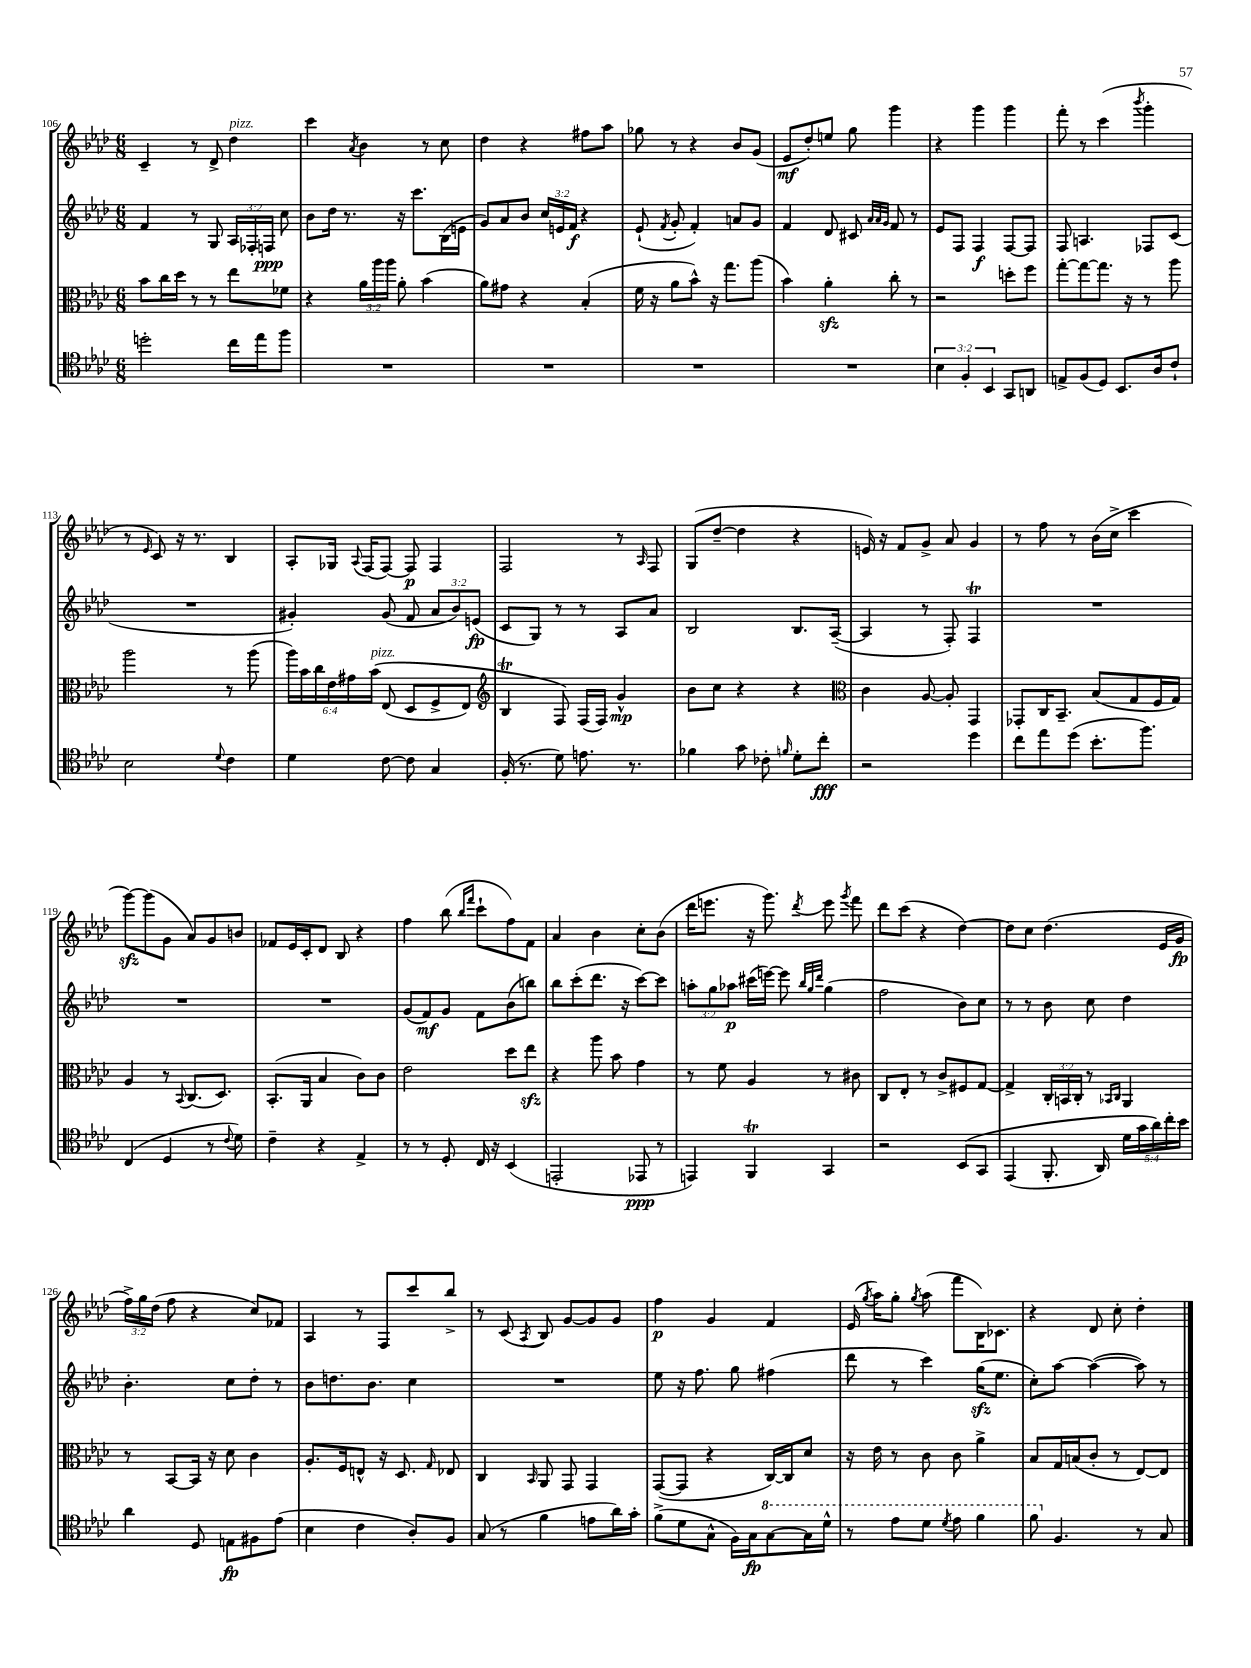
<<
\new StaffGroup <<
\new Staff = "s0" {
    \clef treble \key aes \major \numericTimeSignature \time 6/8 \override Staff.TupletNumber.text = #tuplet-number::calc-fraction-text
    \autoBeamOff c'4-- r8 des'8-> des''4^\markup { \italic "pizz." } |
    c'''4 \acciaccatura { aes'8 } bes'4 r8 c''8 |
    des''4 r4 fis''8[ aes''8] |
    ges''8 r8 r4 bes'8[ g'8]( |
    ees'8[\mf des''8-.) e''8] g''8 g'''4 |
    r4 g'''4 g'''4 |
    f'''8-. r8 c'''4( \acciaccatura { bes'''8 } g'''4-. |
    r8 \grace { ees'16 } c'8) r16 r8. bes4 |
    aes8[-. ges16] \appoggiatura { aes8 } f16[( f8]~) f8\p f4 |
    f2 r8 \grace { aes16 } f8 |
    g8[( des''8]~-- des''4 r4 |
    e'16) r16 f'8[ g'8]-> aes'8 g'4 |
    r8 f''8 r8 bes'16[( c''16]-> c'''4 |
    g'''8[~\sfz) g'''8( g'8] aes'8[) g'8 b'8] |
    fes'8[ ees'16 c'16-. des'8] bes8 r4 |
    f''4 bes''8( \grace { bes''16[ f'''16] } c'''8[-! f''8) f'8] |
    aes'4 bes'4 c''8[-. bes'8]( |
    des'''16[ e'''8.] r16 g'''8.) \acciaccatura { des'''8 } e'''8 \acciaccatura { g'''8 } f'''8 |
    des'''8[ c'''8]( r4 des''4~) |
    des''8[ c''8] des''4.( ees'16[ g'16]\fp |
    \tuplet 3/2 { f''16[->) g''16 des''16]( } f''8 r4 c''8[) fes'8] |
    aes4 r8 f8[ c'''8 bes''8]-> |
    r8 c'8( \acciaccatura { aes8 } bes8) g'8[~ g'8 g'8] |
    f''4\p g'4 f'4 |
    ees'16( \acciaccatura { g''8 } aes''16[) g''8]-. \acciaccatura { g''8 } aes''8( f'''8[ bes16) ces'8.] |
    r4 des'8 c''8-. des''4-. \bar "|." |
}
\new Staff = "s1" {
    \clef treble \key aes \major \numericTimeSignature \time 6/8 \override Staff.TupletNumber.text = #tuplet-number::calc-fraction-text
    \autoBeamOff f'4 r8 g8 \tuplet 3/2 { aes16[ fes16-. f16]\ppp } c''8 |
    bes'8[ des''16] r8. r16 c'''8.[ bes16( e'16] |
    g'8[) aes'8 bes'8] \tuplet 3/2 { c''16[ e'16 f'16]\f } r4 |
    ees'8-!( \acciaccatura { f'8 } g'8-. f'4-.) a'8[ g'8] |
    f'4 des'8 cis'8 \grace { aes'32[ aes'32 g'32] } f'8 r8 |
    ees'8[ f8] f4\f f8[~ f8] |
    f8 a4. fes8[ c'8]( |
    R2. |
    gis'4-.) gis'8( f'8 \tuplet 3/2 { aes'8[ bes'8) e'8]\fp( } |
    c'8[ g8]) r8 r8 aes8[ aes'8] |
    bes2 bes8.[ aes16]~--( |
    aes4 r8 f8-.) f4\trill |
    R2. |
    R2. |
    R2. |
    g'8[( f'8\mf) g'8] f'8[ bes'8( b''8]) |
    bes''8[ c'''8-.( des'''8.] r16 c'''8[~) c'''8] |
    \tuplet 3/2 { a''8[-. g''8 aes''8]\p } cis'''16[( e'''16]~) e'''8 \grace { bes''32[ g''32 des'''32] } g''4( |
    f''2 bes'8[) c''8] |
    r8 r8 bes'8 c''8 des''4 |
    bes'4.-. c''8[ des''8]-. r8 |
    bes'8[ d''8. bes'8.] c''4 |
    R2. |
    ees''8 r16 f''8. g''8 fis''4( |
    des'''8 r8 c'''4) g''16[\sfz( ees''8.] |
    c''8[-.) aes''8]~ aes''4~( aes''8) r8 \bar "|." |
}
\new Staff = "s2" {
    \clef alto \key aes \major \numericTimeSignature \time 6/8 \override Staff.TupletNumber.text = #tuplet-number::calc-fraction-text
    \autoBeamOff bes'8[ c''16 des''16] r8 r8 ees''8[ fes'8] |
    r4 \tuplet 3/2 { aes'16[ aes''16 aes''16] } aes'8-. bes'4( |
    aes'8[) gis'8] r4 bes4-.( |
    f'16 r16 aes'8[ bes'8]-^) r16 g''8.[ aes''8]( |
    bes'4) aes'4-.\sfz c''8-. r8 |
    r2 d''8[-. f''8] |
    g''8[~-. g''8~ g''8.] r16 r8 aes''8 |
    aes''2 r8 aes''8( |
    \tuplet 6/4 { aes''16[) bes'16 c''16 ees'16 gis'16 bes'16]^\markup { \italic "pizz." }\( } ees8( des8[ f8-> ees8]) |
    \clef treble bes4\trill f8\) f16[( f16]) g'4-^\mp |
    bes'8[ c''8] r4 r4 |
    \clef alto c'4 aes8~ aes8-. g,4 |
    ges,8[-. c16 bes,8.]-- bes8[( g8 f16 g16]) |
    aes4 r8 \appoggiatura { bes,8 } c8.[( des8.]) |
    bes,8.[-.( aes,16] bes4 c'8[) c'8] |
    ees'2 des''8[ ees''8]\sfz |
    r4 aes''8 bes'8 g'4 |
    r8 f'8 aes4 r8 cis'8 |
    c8[ ees8]-. r8 c'8[-> fis8 g8]~ |
    g4-> \tuplet 3/2 { c16[-. b,16 c16]-. } r8 \grace { bes,16[ c16] } aes,4 |
    r8 bes,8[~ bes,16] r16 des'8 c'4 |
    aes8.[-. f16 e8]-^ r16 des8. \grace { g16 } ees8 |
    c4 \grace { bes,16 } aes,8 g,8 g,4 |
    g,8[~( g,8] r4 c16[~) c16 des'8] |
    r16 ees'16 r8 c'8 c'8 aes'4-> |
    bes8[ g16 b16( c'8]-. r8 ees8[~) ees8] \bar "|." |
}
\new Staff = "s3" {
    \clef tenor \key aes \major \numericTimeSignature \time 6/8 \override Staff.TupletNumber.text = #tuplet-number::calc-fraction-text
    \autoBeamOff d''2-. c''16[ ees''16 f''8] |
    R2. |
    R2. |
    R2. |
    R2. |
    \tuplet 3/2 { bes4 f4-. bes,4 } g,8[ a,8] |
    e8[-> f8( des8]) bes,8.[ aes16 c'8]-! |
    bes2 \appoggiatura { des'8 } c'4 |
    des'4 c'8~ c'8 g4 |
    f16-.( r8. des'8) e'8. r8. |
    fes'4 g'8 ces'8-. \grace { f'16 } des'8[-. c''8]-.\fff |
    r2 des''4 |
    c''8[ ees''8 des''8]( bes'8.[-. f''8.]) |
    c4( des4 r8 \appoggiatura { c'8 } des'8) |
    c'4-- r4 ees4-> |
    r8 r8 des8-. c16 r16 bes,4( |
    e,2-. ees,8\ppp r8 |
    e,4) f,4\trill g,4 |
    r2 bes,8[\( g,8] |
    ees,4( f,8.-. aes,16) \tuplet 5/4 { des'16[ g'16 aes'16\) c''16-. bes'16] } |
    aes'4 des8 e8[\fp fis8 ees'8]( |
    bes4 c'4 aes8[-.) f8] |
    g8( r8 f'4 e'8[ aes'16) g'16]-. |
    f'8[->( des'8 g8]-^ f16[) g16\fp \ottava #1 g'8~ g'16 des''16]-^ |
    r8 ees''8[ des''8] \acciaccatura { des''8 } ees''8 f''4 |
    f''8 \ottava #0 f4. r8 g8 \bar "|." |
}
>>
>>
\layout { \context { \Score currentBarNumber = #106 } }
